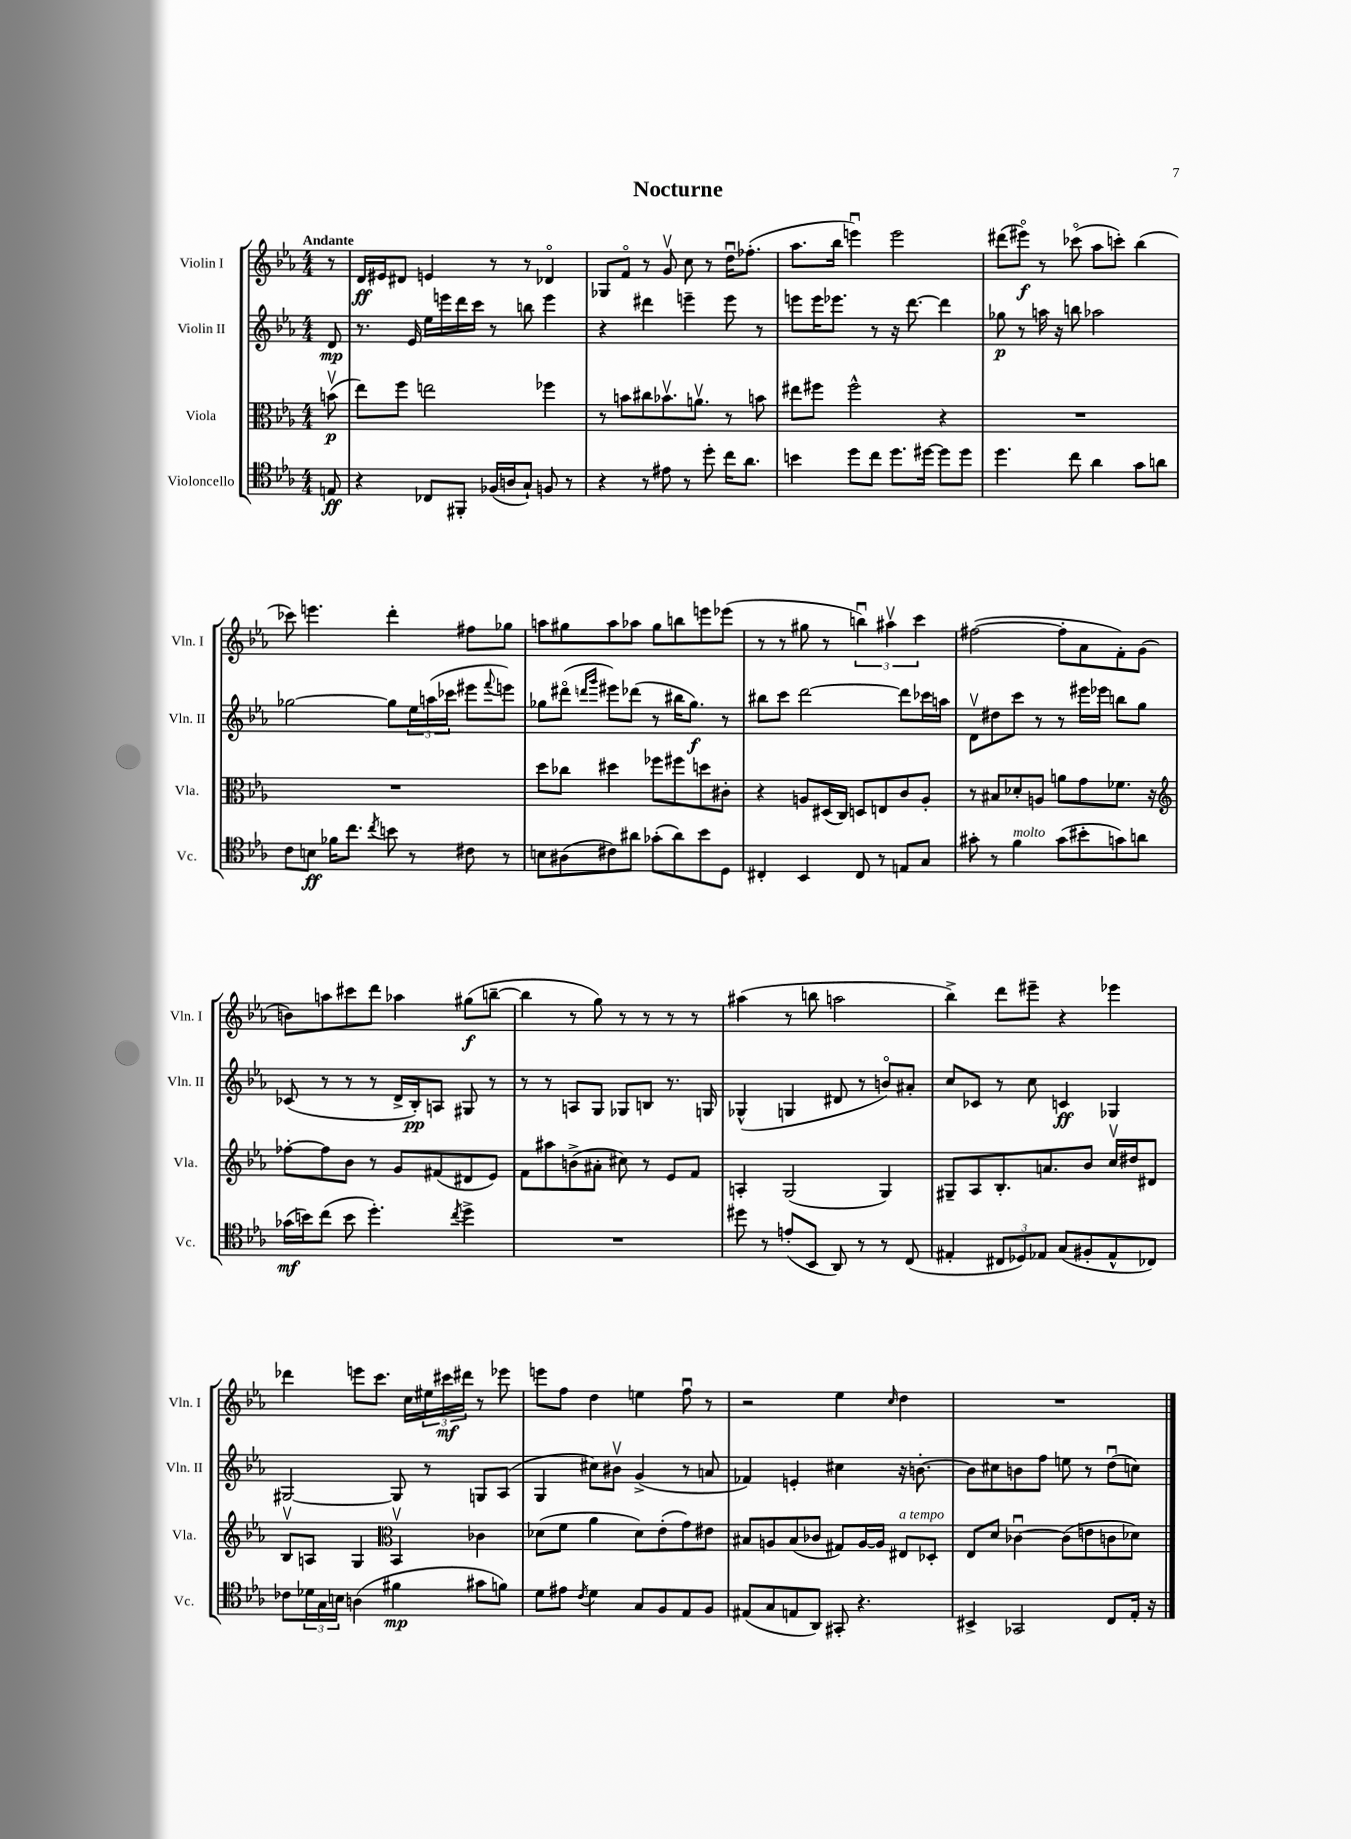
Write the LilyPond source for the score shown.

\header { title = "Nocturne" }
<<
\new StaffGroup <<
\new Staff = "s0" \with { instrumentName = "Violin I" shortInstrumentName = "Vln. I" } {
    \clef treble \key ees \major \numericTimeSignature \time 4/4 \partial 8 \tempo "Andante"
    r8 |
    d'16\ff eis'16 dis'8 e'4 r8 r8 des'4\flageolet |
    ges8 f'8\flageolet r8 g'8\upbow c''8 r8 d''16\downbow fes''8.-.( |
    aes''8. bes''16 e'''4\downbow) e'''2 |
    dis'''8( eis'''8\flageolet\f) r8 ces'''8\flageolet( aes''8 c'''8-.) bes''4( |
    ces'''8) e'''4. d'''4-. fis''8 ges''8 |
    a''8 gis''8 a''8 aes''8 gis''8 b''8 e'''8 ees'''8( |
    r8 r8 gis''8 r8 \tuplet 3/2 { b''4\downbow) ais''4\upbow c'''4 } |
    fis''2~( fis''8-. aes'8 f'8-.) g'8( |
    b'8) a''8 cis'''8 d'''8 aes''4 gis''8\f( b''8~-- |
    b''4 r8 g''8) r8 r8 r8 r8 |
    ais''4( r8 b''8 a''2 |
    bes''4->) d'''8 eis'''8-- r4 ees'''4 |
    des'''4 e'''8 c'''8. c''16 \tuplet 3/2 { eis''16 cis'''16\mf dis'''16 } r8 ees'''8 |
    e'''8 f''8 d''4 e''4 f''8\downbow r8 |
    r2 ees''4 \grace { c''16 } d''4 |
    R1 \bar "|." |
}
\new Staff = "s1" \with { instrumentName = "Violin II" shortInstrumentName = "Vln. II" } {
    \clef treble \key ees \major \numericTimeSignature \time 4/4 \partial 8
    d'8\mp |
    r8. ees'16 ees''16 e'''16 d'''16 c'''16 r8 b''8 e'''4 |
    r4 dis'''4 e'''4-- e'''8 r8 |
    e'''8 e'''16 ees'''8. r8 r16 d'''8.~ d'''4 |
    ges''8\p r8 a''16 r16 b''8 aes''2 |
    ges''2~ ges''8 \tuplet 3/2 { ees''16 a''16( ces'''16 } eis'''8 \appoggiatura { f'''8 } e'''8) |
    ges''8 dis'''8\flageolet( \grace { d'''16 g'''16 } eis'''8) des'''8( r8 bis''16 ges''8.\f) r8 |
    bis''8 c'''8 d'''2~ d'''8 ces'''16 a''16 |
    d'8\upbow dis''8 c'''8 r8 r8 eis'''16 ees'''16 b''8 g''8 |
    ces'8( r8 r8 r8 d'16-> bes16-.\pp) a8 gis8 r8 |
    r8 r8 a8 g8 ges8 b8 r8. g16 |
    ges4-^( g4 dis'8 r8 b'8\flageolet) ais'8-. |
    c''8 ces'8 r8 c''8 c'4\ff ges4 |
    gis2~ gis8 r8 g8 aes8( |
    g4 cis''8) bis'8\upbow g'4->( r8 a'8 |
    fes'4) e'4-. cis''4 r16 b'8.~-. |
    b'8 cis''8 b'8 f''8 e''8 r8 d''8\downbow( c''8) \bar "|." |
}
\new Staff = "s2" \with { instrumentName = "Viola" shortInstrumentName = "Vla." } {
    \clef alto \key ees \major \numericTimeSignature \time 4/4 \partial 8
    b'8\upbow\p( |
    ees''8) f''8 e''2 fes''4 |
    r8 b'8 cis''8 bes'8.\upbow a'8.\upbow r8 b'8 |
    eis''8 fis''8 fis''2-^ r4 |
    R1 |
    R1 |
    d''8 ces''8 dis''4 fes''8 fis''8 d''8 cis'8-. |
    r4 a8 dis16( c16) d8 e8 c'8 a8-. |
    r8 bis8 des'8-. a8 a'8 g'8 fes'8. r16 |
    \clef treble fes''8~-. fes''8 bes'8 r8 g'8 fis'8( dis'8 ees'8) |
    f'8 ais''8 b'8->( ais'8-. cis''8) r8 ees'8 f'8 |
    a4-. g2( g4) |
    gis8-- aes8 bes8.-. a'8. bes'8 c''16\upbow dis''16 dis'8 |
    bes8\upbow a8 g4 \clef alto bes,4\upbow ces'4 |
    des'8( f'8 aes'4 des'8) ees'8-.( g'8) eis'8 |
    bis8 a8 bis8( ces'8 gis8) a16~ a16 eis8^\markup { \italic "a tempo" } des8-. |
    ees8 d'8 ces'4~\downbow ces'8( e'8 c'8 des'8) \bar "|." |
}
\new Staff = "s3" \with { instrumentName = "Violoncello" shortInstrumentName = "Vc." } {
    \clef tenor \key ees \major \numericTimeSignature \time 4/4 \partial 8
    e8\ff |
    r4 ces8 fis,8-. fes16( a16 g8-!) f8 r8 |
    r4 r8 eis'8 r8 d''8-. c''16 aes'8. |
    b'4 d''8 c''8 d''8. dis''16~ dis''8 dis''8 |
    d''4. c''8 aes'4 g'8 a'8 |
    c'8 b8\ff fes'16 c''8. \acciaccatura { c''8 } b'8 r8 cis'8 r8 |
    b8 ais8( cis'8) ais'8 ges'8-.( ais'8) bes'8 d8 |
    cis4-. bes,4 cis8 r8 e8 g8 |
    gis'8-. r8 f'4^\markup { \italic "molto" } gis'8( bis'8-. g'8) a'8 |
    ges'16\mf( b'16) c''8( b'8 d''4.-.) \acciaccatura { c''8 } d''4-> |
    R1 |
    dis''8 r8 e'8-.( bes,8 aes,8) r8 r8 c8( |
    eis4-. \tuplet 3/2 { cis8 des8) ees8 } g8( fis8-. ees8-^ ces8) |
    ces'8 \tuplet 3/2 { des'16 g16 b16 } a4( fis'4\mp gis'8 f'8) |
    d'8 eis'8 \acciaccatura { c'8 } d'4 g8 f8 ees8 f8 |
    eis8( g8 e8 aes,8) gis,8-. r4. |
    bis,4-> ges,2 c8 ees16-. r16 \bar "|." |
}
>>
>>
\layout { \context { \Score \remove "Bar_number_engraver" } }
